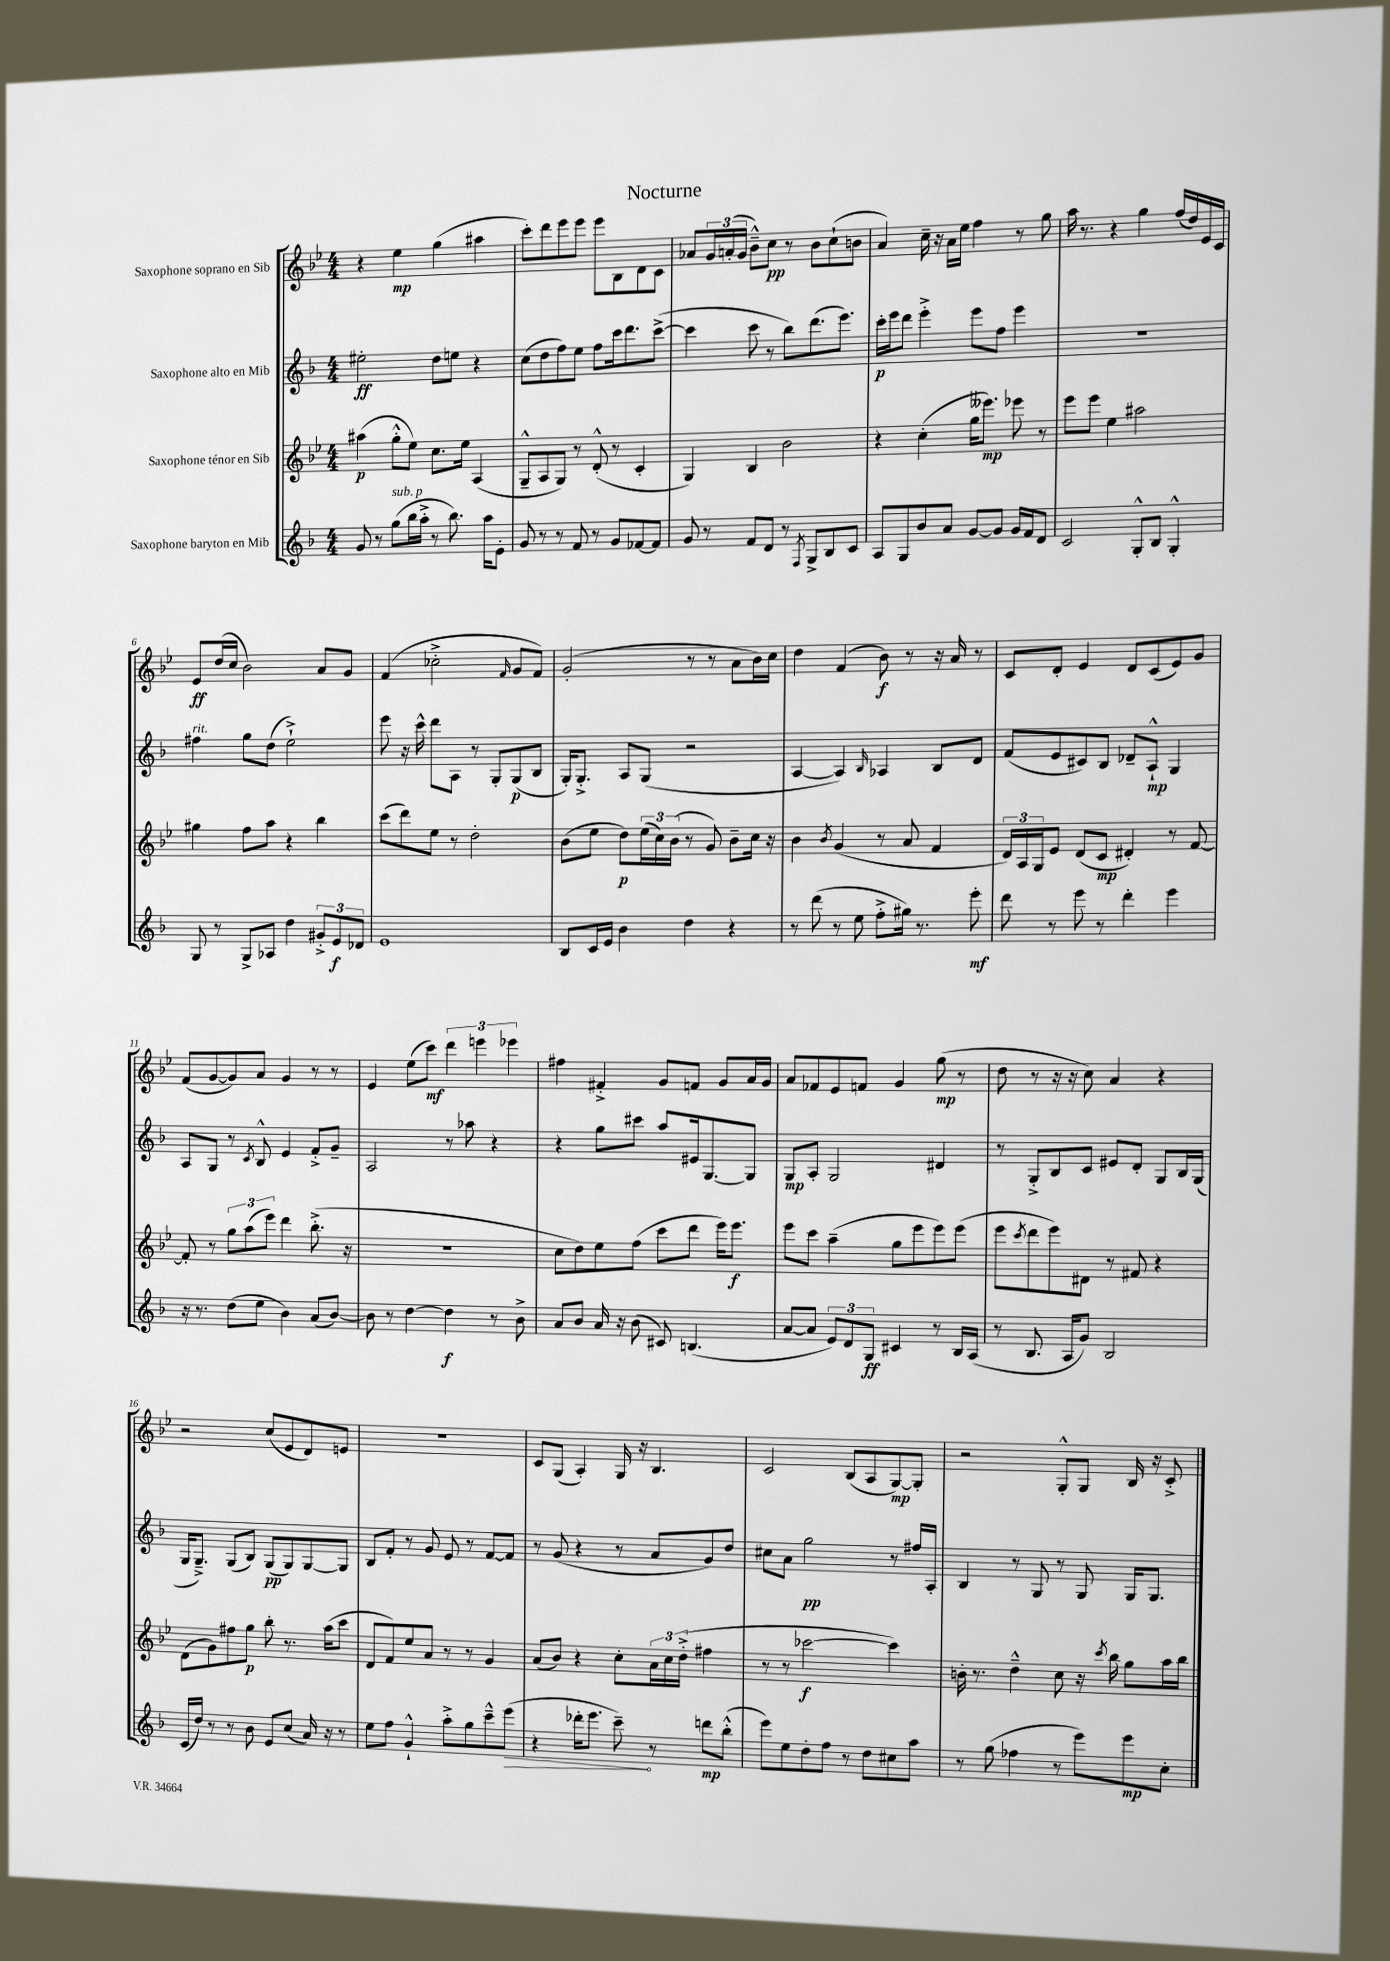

**kern	**dynam	**kern	**dynam	**kern	**dynam	**kern	**dynam
*part4	*part4	*part3	*part3	*part2	*part2	*part1	*part1
*staff4	*staff4	*staff3	*staff3	*staff2	*staff2	*staff1	*staff1
*I"Saxophone baryton en Mib	*	*I"Saxophone ténor en Sib	*	*I"Saxophone alto en Mib	*	*I"Saxophone soprano en Sib	*
*clefG2	*	*clefG2	*	*clefG2	*	*clefG2	*
*k[b-]	*	*k[b-e-]	*	*k[b-]	*	*k[b-e-]	*
*M4/4	*	*M4/4	*	*M4/4	*	*M4/4	*
=1	=1	=1	=1	=1	=1	=1	=1
8g/	.	(4aa#X\	p	2ee#X'\	ff	4r	.
8r	.	.	.	.	.	.	.
!LO:TX:a:i:t=sub. p	!	!	!	!	!	!	!
(8gg\L	.	8gg'^^\L	.	.	.	4ee-\	mp
16bb-\L	.	8ee-\J)	.	.	.	.	.
16aa'^\JJ	.	.	.	.	.	.	.
8r	.	8.cc\L	.	8dd\L	.	(4gg\	.
8.bb-\)	.	.	.	8een\J	.	.	.
.	.	16ee-\Jk	.	.	.	.	.
.	.	(4A/	.	4r	.	4aa#X\	.
16aa\KL	.	.	.	.	.	.	.
8e'\J	.	.	.	.	.	.	.
=2	=2	=2	=2	=2	=2	=2	=2
8g/	.	8G~^^/L	.	(8cc\L	.	8ccc'\L)	.
8r	.	8A/	.	8dd\	.	8ddd\	.
8r	.	8G/J)	.	8ff\)	.	8eee-\	.
8f/	.	8r	.	8ee\J	.	8eee-\J	.
8r	.	(8d'^^/	.	8ff\L	.	8eee-\L	.
8g/L	.	8r	.	16ccc\k	.	8B-\	.
.	.	.	.	8.ddd\	.	.	.
[8f-X/	.	4c'/	.	.	.	8d\	.
8f-/J]	.	.	.	([8ccc^\J	.	8c\J	.
=3	=3	=3	=3	=3	=3	=3	=3
8g/	.	4G/)	.	4ccc\]	.	8a-X/L	.
8r	.	.	.	.	.	24g/L	.
.	.	.	.	.	.	(24an'/	.
.	.	.	.	.	.	24g/JJ	.
8f/L	.	4B-/	.	8ccc\	.	8b-~^^\L)	.
8d/J	.	.	.	8r	.	8cc\J	pp
8r	.	2b-\	.	8bb-\L)	.	8r	.
8qF/	.	.	.	.	.	.	.
8G^/L	.	.	.	(8.ddd\	.	8b-\L	.
8B-/	.	.	.	.	.	(8cc`\	.
.	.	.	.	8.eee\J)	.	.	.
8c/J	.	.	.	.	.	8bn\J	.
=4	=4	=4	=4	=4	=4	=4	=4
8A/L	.	4r	.	16ccc'\LL	p	4a/)	.
.	.	.	.	16eee\J	.	.	.
8G/	.	.	.	8ddd\J	.	.	.
8b-/	.	(4cc'\	.	4eee'^\	.	16cc~\	.
.	.	.	.	.	.	16r	.
8a/J	.	.	.	.	.	16a\LL	.
.	.	.	.	.	.	16ee-\JJ	.
[8g/L	.	16gg\KL	.	8eee\L	.	4ff\	.
.	.	8.eee--X\J)	mp	.	.	.	.
8g/J]	.	.	.	8ff\J	.	.	.
16g/LL	.	8eee-X\	.	4eee\	.	8r	.
16f/J	.	.	.	.	.	.	.
8d/J	.	8r	.	.	.	8gg\	.
=5	=5	=5	=5	=5	=5	=5	=5
2c/	.	8eee-\L	.	1r	.	16aa\	.
.	.	.	.	.	.	8.r	.
.	.	8eee-\J	.	.	.	.	.
.	.	4ee-\	.	.	.	4r	.
8G'^^/L	.	2aa#X\	.	.	.	4gg\	.
8B-/J	.	.	.	.	.	.	.
4G'^^/	.	.	.	.	.	(16ff/LL	.
.	.	.	.	.	.	16dd/)	.
.	.	.	.	.	.	16e-/	.
.	.	.	.	.	.	16c/JJ	.
!!LO:LB:g=z
=6	=6	=6	=6	=6	=6	=6	=6
!	!	!	!	!LO:TX:a:i:t=rit.	!	!	!
8G/	.	4gg#X\	.	4ff#X\	.	8e-/L	ff
8r	.	.	.	.	.	(16dd/L	.
.	.	.	.	.	.	16cc/JJ	.
8G^/L	.	8ff\L	.	8gg\L	.	2b-\)	.
8A-X/J	.	8aa\J	.	(8dd\J	.	.	.
4dd\	.	4r	.	2ee`^\)	.	.	.
12g#X'^/L	.	4bb-\	.	.	.	8a/L	.
12e/	f	.	.	.	.	.	.
.	.	.	.	.	.	8g/J	.
12d-X/J	.	.	.	.	.	.	.
=7	=7	=7	=7	=7	=7	=7	=7
1e	.	(8ccc\L	.	8eee\	.	(4f/	.
.	.	8ddd\)	.	16r	.	.	.
.	.	.	.	16ccc^^\	.	.	.
.	.	8ee-\J	.	8ddd\L	.	2cc-X'^\	.
.	.	8r	.	8A\J	.	.	.
.	.	2dd'\	.	8r	.	.	.
.	.	.	.	8G'/L	.	.	.
.	.	.	.	.	.	16qqf/	.
.	.	.	.	(8G/	p	8g/L	.
.	.	.	.	8B-/J	.	8f/J)	.
=8	=8	=8	=8	=8	=8	=8	=8
8B-/L	.	(8b-\L	.	16G'/KL)	.	(2g'/	.
.	.	.	.	8.G'^/J	.	.	.
16c/L	.	8ee-\J	.	.	.	.	.
16e/JJ	.	.	.	.	.	.	.
4b-\	.	8dd\L)	p	8A/L	.	.	.
.	.	(24ee-\L	.	(8G/J	.	.	.
.	.	24cc\)	.	.	.	.	.
.	.	(24b-\JJ	.	.	.	.	.
4dd\	.	8r	.	2r	.	8r	.
.	.	8g/)	.	.	.	8r	.
4r	.	8b-~\L	.	.	.	8a\L	.
.	.	16cc\Jk	.	.	.	16b-\L)	.
.	.	16r	.	.	.	16cc\JJ	.
=9	=9	=9	=9	=9	=9	=9	=9
8r	.	4b-\	.	[4A/	.	4dd\	.
(8ddd\	.	.	.	.	.	.	.
.	.	8qb-/	.	.	.	.	.
8r	.	(4g/	.	4A/])	.	(4f/	.
8ee\	.	.	.	.	.	.	.
.	.	.	.	16qqB-/	.	.	.
8ff'^\L	.	8r	.	4A-X/	.	8b-\)	f
16gg#X\Jk)	.	8a/	.	.	.	8r	.
8.r	.	.	.	.	.	.	.
.	.	4f/	.	8B-/L	.	16r	.
.	.	.	.	.	.	16a/	.
8eee'\	mf	.	.	8d/J	.	8r	.
=10	=10	=10	=10	=10	=10	=10	=10
8ddd\	.	24d/LL)	.	(8f/L	.	8c/L	.
.	.	24A/	.	.	.	.	.
.	.	24G/J	.	.	.	.	.
8r	.	8e-/J	.	8e/	.	8d'/J	.
8eee\	.	(8d/L	.	8c#X/)	.	4e-/	.
8r	.	8c/J	mp	8B-/J	.	.	.
4ddd'\	.	4d#X'/)	.	8d-X~/L	.	8d/L	.
.	.	.	.	8A`^^/J	mp	(8c/	.
4eee\	.	8r	.	4G/	.	8e-/)	.
.	.	[8f/	.	.	.	8g/J	.
!!LO:LB:g=z
=11	=11	=11	=11	=11	=11	=11	=11
16r	.	8f'/]	.	8A/L	.	(8f/L	.
8.r	.	.	.	.	.	.	.
.	.	8r	.	8G/J	.	[8g/	.
(8dd\L	.	12gg\L	.	8r	.	8g/])	.
.	.	(12aa\	.	.	.	.	.
.	.	.	.	8qc/	.	.	.
8ee\J	.	.	.	8B-^^/	.	8a/J	.
.	.	12eee-\J)	.	.	.	.	.
4b-\)	.	4ddd\	.	4e/	.	4g/	.
(8a/L	.	(8.bb-'^\	.	8f'^/L	.	8r	.
[8b-/J)	.	.	.	8g~/J	.	8r	.
.	.	16r	.	.	.	.	.
=12	=12	=12	=12	=12	=12	=12	=12
8b-\]	.	1r	.	2A/	.	4e-/	.
8r	.	.	.	.	.	.	.
[4dd\	.	.	.	.	.	(8ee-\L	.
.	.	.	.	.	.	8ccc\J)	mf
4dd\]	f	.	.	8r	.	6ddd\	.
.	.	.	.	8aa-X\	.	.	.
.	.	.	.	.	.	6eeen\	.
8r	.	.	.	4r	.	.	.
.	.	.	.	.	.	6eee-X\	.
8b-^\	.	.	.	.	.	.	.
=13	=13	=13	=13	=13	=13	=13	=13
8a/L	.	8cc\L	.	4r	.	4ff#X\	.
8b-/J	.	8dd\)	.	.	.	.	.
16a/	.	8ee-\	.	8gg\L	.	4f#X'^/	.
16r	.	.	.	.	.	.	.
(8b-\	.	(8ff\J	.	8ccc#X\J	.	.	.
8c#X/)	.	8ccc\L	.	8aa/L	.	8g/L	.
(4.Bn/	.	8ddd\J	.	16e#X/k	.	8fn/J	.
.	.	.	.	[8.G/	.	.	.
.	.	16eee-\KL)	.	.	.	8g/L	.
.	.	8.eee-\J	f	.	.	.	.
.	.	.	.	8G/J]	.	16a/L	.
.	.	.	.	.	.	16g/JJ	.
=14	=14	=14	=14	=14	=14	=14	=14
[8a/L	.	8eee-\L	.	8G/L	mp	8a/L	.
8a/J]	.	8ccc\J	.	8A'/J	.	8f-X/	.
12e/L)	.	(4aa~\	.	2G/	.	8e-/	.
12d/	.	.	.	.	.	.	.
.	.	.	.	.	.	8fn/J	.
12G/J	ff	.	.	.	.	.	.
4c#X/	.	8gg\L	.	.	.	4g/	.
.	.	8eee-\	.	.	.	.	.
8r	.	8eee-\)	.	4d#X/	.	(8gg\	mp
16B-/LL	.	(8eee-\J	.	.	.	8r	.
(16A/JJ	.	.	.	.	.	.	.
=15	=15	=15	=15	=15	=15	=15	=15
8r	.	8eee-\L	.	8r	.	8dd\	.
.	.	8qccc/	.	.	.	.	.
8.B-/	.	8ddd\	.	8G'^/L	.	8r	.
.	.	8eee-\)	.	8B-/	.	16r	.
16A/KL	.	.	.	.	.	16r	.
8g/J)	.	8d#X\J	.	8c/J	.	8cc\)	.
2B-/	.	8r	.	8e#X/L	.	4a/	.
.	.	8f#X/	.	8d'/J	.	.	.
.	.	4r	.	8G/L	.	4r	.
.	.	.	.	16B-/L	.	.	.
.	.	.	.	(16G/JJ	.	.	.
!!LO:LB:g=z
=16	=16	=16	=16	=16	=16	=16	=16
(16c/LL	.	(8d\L	.	16G/KL	.	2r	.
16dd/JJ)	.	.	.	8.G~^/J)	.	.	.
8r	.	8g\)	.	.	.	.	.
8r	.	8ff#X\	.	(8G/L	.	.	.
8b-\	.	8gg\J	p	8B-/J)	.	.	.
8e/L	.	8bb-'\	.	(8G/L	pp	(8cc/L	.
(8cc/J	.	8.r	.	8G/)	.	8e-/	.
16a/)	.	.	.	[8G/	.	8d/)	.
16r	.	(16aa\KL	.	.	.	.	.
8r	.	8ccc\J	.	8G/J]	.	8en/J	.
=17	=17	=17	=17	=17	=17	=17	=17
8ee\L	.	8d/L	.	8B-/L	.	1r	.
8ff\J	.	8f/)	.	8f'/J	.	.	.
4g`^^/	.	8ee-/	.	8r	.	.	.
.	.	8a/J	.	8g/	.	.	.
8aa'^\L	.	8r	.	8e/	.	.	.
8gg\	.	8r	.	8r	.	.	.
8ccc~^^\	.	4g/	.	[8f/L	.	.	.
!	!LO:HP:b	!	!	!	!	!	!
(8eee\J	>	.	.	8f/J]	.	.	.
=18	=18	=18	=18	=18	=18	=18	=18
4r	.	(8a/L	.	8r	.	8c/L	.
.	.	8b-/J)	.	(8g/	.	(8G/J	.
16ddd-X'\KL	.	4r	.	4r	.	4A'/)	.
8.eee\J	.	.	.	.	.	.	.
8ccc~\)	.	8cc'\L	.	8r	.	16G/	.
.	.	.	.	.	.	16r	.
8r	]	24a\L	.	8a/L	.	4.B-/	.
.	.	24cc\	.	.	.	.	.
.	.	(24dd'^\JJ	.	.	.	.	.
8dddn\L	mp	4ff#X\	.	8g/)	.	.	.
(8bb-'^^\J	.	.	.	8dd/J	.	.	.
=19	=19	=19	=19	=19	=19	=19	=19
8eee\L)	.	8r	.	8cc#X\L	.	2c/	.
8ee\	.	8r	.	8a\J	.	.	.
8dd'\	.	[2ccc-X\	f	2gg\	pp	.	.
8ff\J	.	.	.	.	.	.	.
8r	.	.	.	.	.	(8B-/L	.
8dd\L	.	.	.	.	.	8A/	.
8cc#X\	.	4ccc-\])	.	8r	.	[8G/)	mp
8aa\J	.	.	.	16ff#X/LL	.	8G'/J]	.
.	.	.	.	16A'/JJ	.	.	.
=20	=20	=20	=20	=20	=20	=20	=20
8r	.	16bn'\	.	4B-/	.	2r	.
.	.	8.r	.	.	.	.	.
(8gg\	.	.	.	.	.	.	.
4ff-X\	.	4dd~^^\	.	8r	.	.	.
.	.	.	.	8G/	.	.	.
8r	.	8cc\	.	8r	.	8G'^^/L	.
8eee\L)	.	16r	.	8G/	.	8G/J	.
.	.	8qccc/	.	.	.	.	.
.	.	16bb-\	.	.	.	.	.
8eee\	mp	8gg\L	.	16G/KL	.	16B-/	.
.	.	.	.	8.G/J	.	16r	.
8cc'\J	.	16aa\L	.	.	.	8c'^/	.
.	.	16bb-\JJ	.	.	.	.	.
==	==	==	==	==	==	==	==
*-	*-	*-	*-	*-	*-	*-	*-
